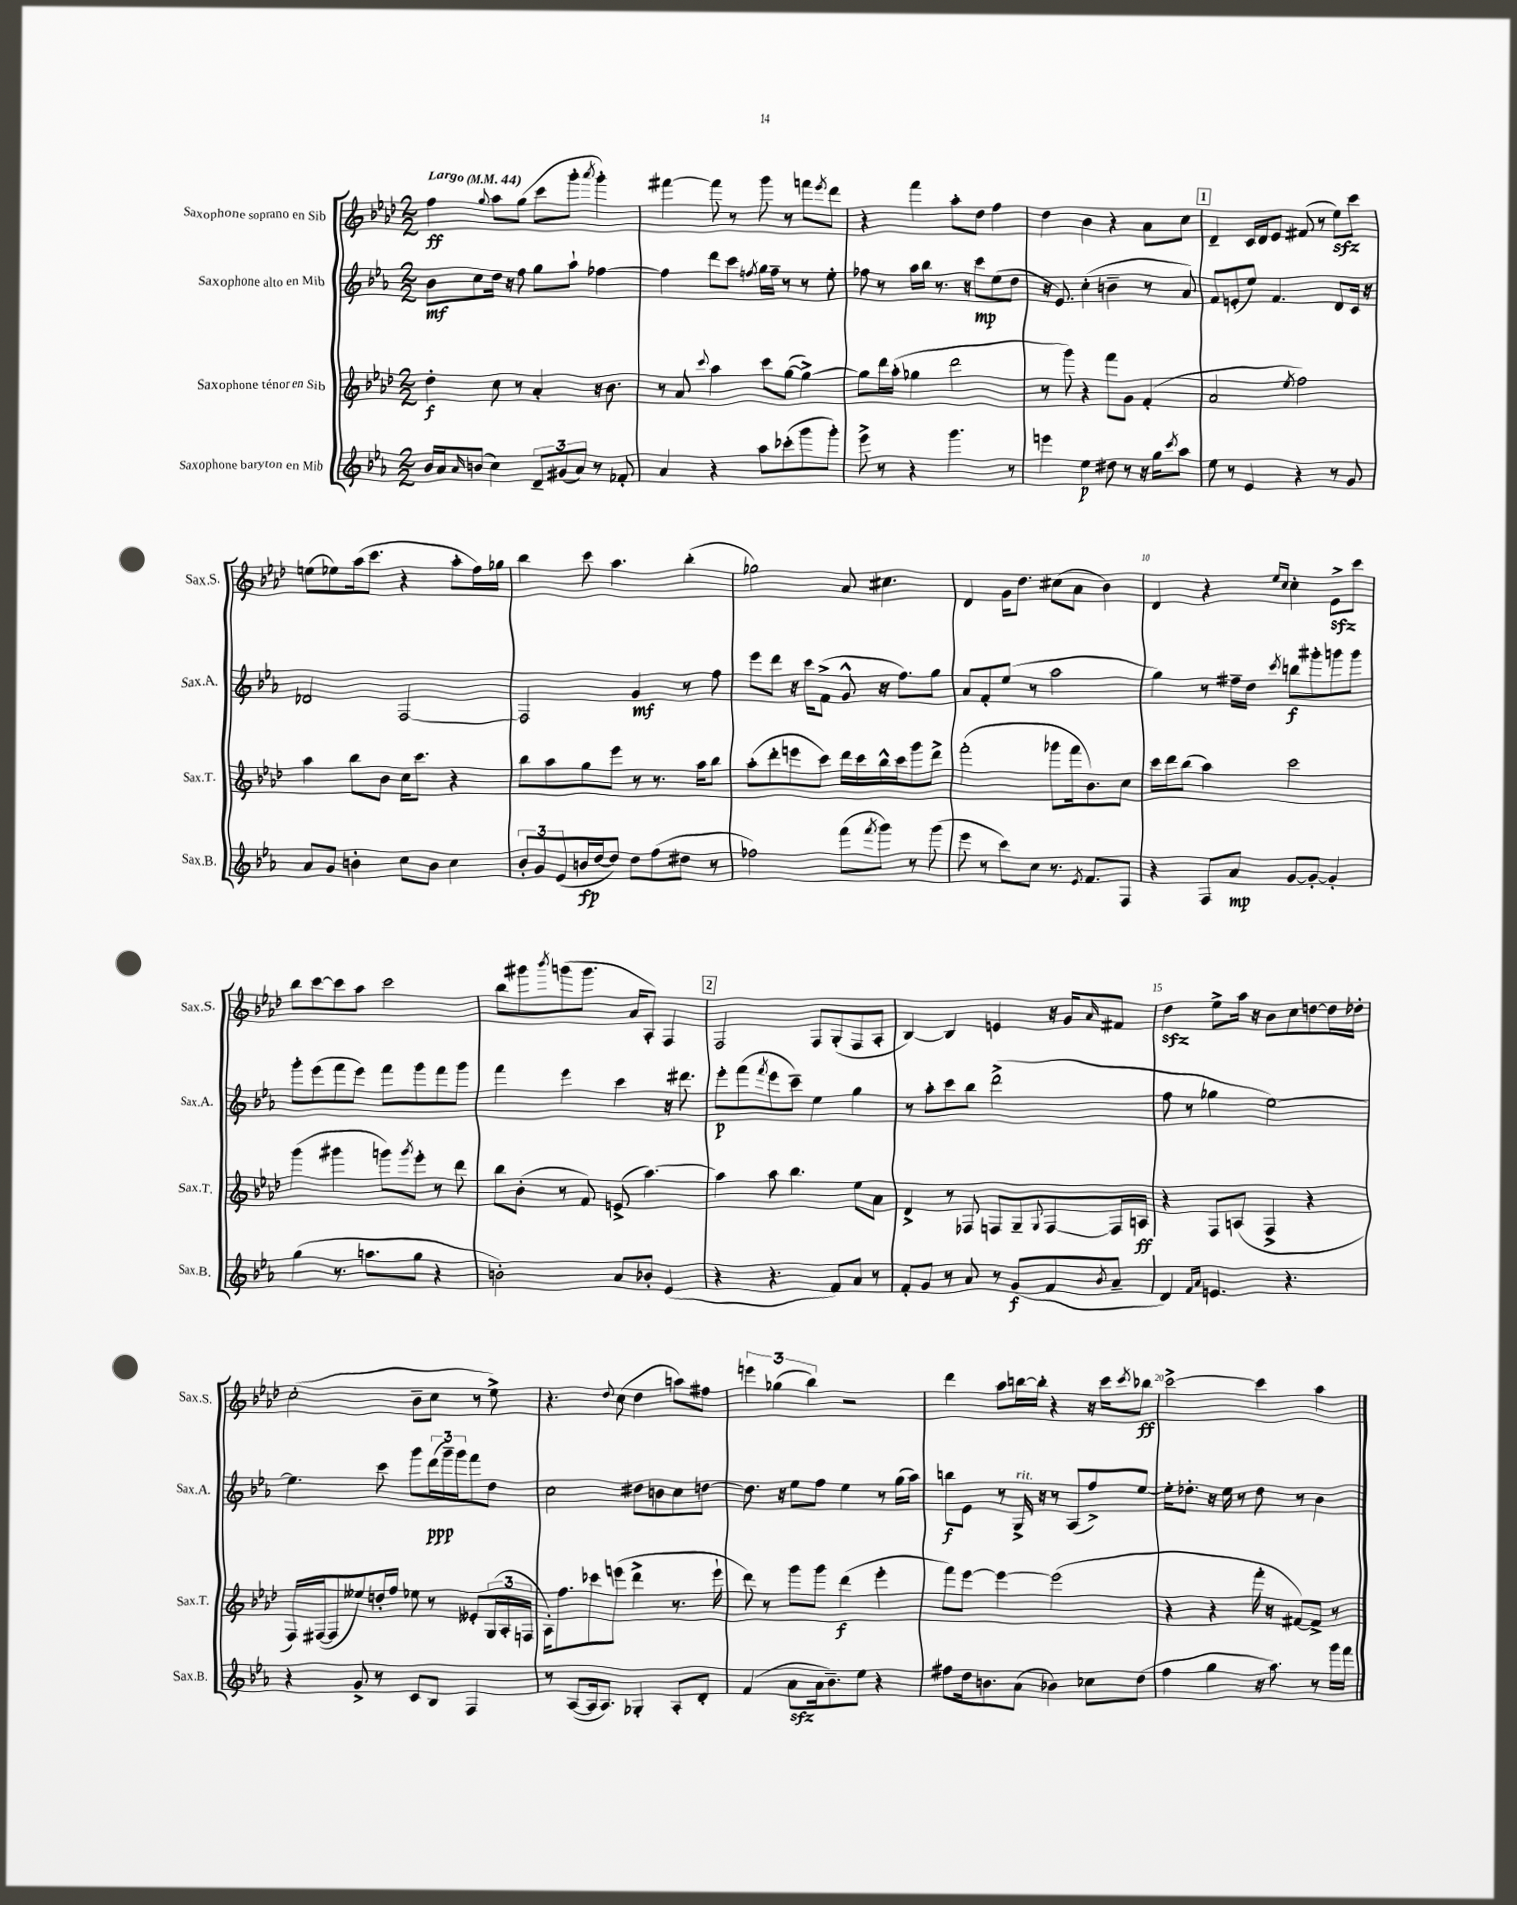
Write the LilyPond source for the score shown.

<<
\new StaffGroup <<
\new Staff = "s0" \with { instrumentName = "Saxophone soprano en Sib" shortInstrumentName = "Sax.S." } {
    \clef treble \key aes \major \numericTimeSignature \time 2/2 \tempo "Largo" 4 = 44
    f''4\ff \appoggiatura { g''8 } aes''8 g''8( c'''8 g'''8-. \acciaccatura { aes'''8 } g'''4-.) |
    fis'''4~ fis'''8 r8 g'''8 r8 f'''8 \acciaccatura { ees'''8 } des'''8 |
    r4 f'''4 aes''8-. des''8 f''4 |
    des''4 bes'4 r4 aes'8 c''8 |
    \mark \markup { \box "1" } des'4-- c'16 des'16 ees'8 fis'8( r8 ees''8\sfz) c'''8 |
    e''8( ees''8) aes''16( c'''8. r4 aes''8-. f''16) ges''16 |
    bes''4 c'''8 aes''4. bes''4-.( |
    ges''2) aes'8 cis''4. |
    des'4 g'16 des''8. cis''8( aes'8 bes'4) |
    des'4 r4 \grace { ees''16 c''16 } c''4-. ees'8->\sfz c'''8 |
    bes''8 c'''8~ c'''8 aes''8 c'''2 |
    bes''8 gis'''8 \acciaccatura { bes'''8 } g'''8( g'''8. aes'16 aes8-.) f4 |
    \mark \markup { \box "2" } f2 f8 g8-.( f8 aes8-. |
    bes4~) bes4 e'4 r16 g'16 \grace { aes'16 } fis'8 |
    des''4\sfz ees''8-> aes''16 r16 bes'8 c''8 d''8~ d''16 des''16-. |
    c''2-.( bes'8-- c''8 r8 ees''8->) |
    r4. \appoggiatura { des''8 } c''8( des''4 a''8) fis''8 |
    \tuplet 3/2 { e'''4 ges''4( bes''4) } r2 |
    des'''4 aes''8 b''16~ b''16-. r4 r16 c'''16 \acciaccatura { c'''8 } bes''8\ff |
    c'''2~-> c'''4 aes''4 \bar "|." |
}
\new Staff = "s1" \with { instrumentName = "Saxophone alto en Mib" shortInstrumentName = "Sax.A." } {
    \clef treble \key ees \major \numericTimeSignature \time 2/2
    bes'8\mf c''8 d''16 r16 f''8 g''8 aes''8-! fes''4~ |
    fes''4 d'''8 c'''8 \acciaccatura { f''8 } g''16 f''16-- r8 r8 ees''8-. |
    fes''8 r8 aes''16 bes''16 r8. r16 c'''8\mp ees''8( d''8 |
    r16 ees'8.) c''4-.( b'4-- r8 aes'8) |
    \mark \markup { \box "1" } f'8 e'8-.( ees''8) f'4. d'8 c'16 r16 |
    des'2 f2~ |
    f2 g'4\mf r8 f''8 |
    ees'''8 d'''8 r16 c'''16 f'8->( g'8-^ r16 f''8.) g''8 |
    aes'8 f'8-. ees''8( r8 aes''2 |
    g''4) r8 fis''16-- d''16 \acciaccatura { c'''8 } b''8\f gis'''8-. g'''8 g'''8 |
    g'''8-. ees'''8( f'''8 ees'''8) f'''8 g'''8 f'''8 g'''8 |
    f'''4 ees'''4 c'''4 r16 dis'''8. |
    \mark \markup { \box "2" } ees'''8-.\p f'''8( \acciaccatura { f'''8 } ees'''8 c'''8--) ees''4 g''4 |
    r8 aes''8-. c'''8 bes''8 d'''2->( |
    f''8 r8 ges''4 ees''2~) |
    ees''4. c'''8 g'''8 \tuplet 3/2 { d'''16\ppp( g'''16--) g'''16 } f'''8 d''8 |
    c''2 dis''8 b'8 c''8 d''8~ |
    d''8. r16 ees''8 f''8 ees''4 r8 g''16( aes''16) |
    b''8\f ees'8 r8 g16->^\markup { \italic "rit." } r16 r8 aes8( f''8->) ees''8~ |
    ees''16-. des''8.-. r16 ees''16 r8 des''8 r8 bes'4 \bar "|." |
}
\new Staff = "s2" \with { instrumentName = "Saxophone ténor en Sib" shortInstrumentName = "Sax.T." } {
    \clef treble \key aes \major \numericTimeSignature \time 2/2
    des''4-.\f c''8 r8 aes'4-. r16 bes'8. |
    r8 aes'8 \appoggiatura { c'''8 } aes''4 c'''8 g''8~( g''4~->) |
    g''8 des'''16 aes''16-.( ges''4 des'''2 |
    r8 g'''8) r4 f'''8 g'8 f'4-.( |
    \mark \markup { \box "1" } aes'2 \acciaccatura { ees''8 } f''2) |
    aes''4 bes''8 bes'8 c''16 c'''8. r4 |
    bes''8 aes''8 g''8 ees'''8 r8 r8. aes''16 bes''8 |
    aes''8-.( des'''8-. e'''8 c'''8) des'''16 c'''16 bes''16-^ c'''16 g'''8 des'''8-> |
    f'''2-.( ges'''8 f'''16 bes'8.) c''8 |
    c'''16 des'''16 bes''8( aes''4) c'''2 |
    g'''4( gis'''4 g'''8) \acciaccatura { g'''8 } ees'''8-. r8 des'''8 |
    bes''8 bes'8-.( r8 f'8) e'8->( aes''4.~) |
    \mark \markup { \box "2" } aes''4 aes''8 bes''4. ees''8 aes'8 |
    des'4-> r8 fes8 f8 g8-- \appoggiatura { g8 } f8~ f16 a16\ff |
    r4 f8 a8( f4-> r4 |
    f16) fis16~( fis8 eeses''8) d''16-. f''16 ees''8 r8 eeses'8-. \tuplet 3/2 { g16( aes16-. f16 } |
    aes16-.) f''8. ces'''8 e'''8( des'''4-> r8. e'''16-! |
    des'''8) r8 g'''8 g'''8 des'''4\f( ees'''4-. |
    f'''8) ees'''8~ ees'''4~ ees'''2( |
    r4 r4 f'''16-. r16 fis'8~) fis'8-> r8 \bar "|." |
}
\new Staff = "s3" \with { instrumentName = "Saxophone baryton en Mib" shortInstrumentName = "Sax.B." } {
    \clef treble \key ees \major \numericTimeSignature \time 2/2
    bes'16 aes'16 \grace { aes'16 } b'8( c''4) \tuplet 3/2 { d'8-- gis'8( aes'8) } r8 fes'8-. |
    aes'4 r4 aes''8 ces'''8-.( g'''8 g'''8-.) |
    ees'''8-> r8 r4 g'''4. r8 |
    e'''4 ees''4\p dis''8 r8 r16 g''16 \acciaccatura { c'''8 } aes''8 |
    \mark \markup { \box "1" } ees''8 r8 ees'4 r4 r8 g'8 |
    aes'8 g'8 b'4-. c''8 b'8 c''4 |
    \tuplet 3/2 { bes'8-. g'8 ees'8( } b'16\fp d''16~ d''8) d''8 f''8( dis''8 r8 |
    fes''2) f'''8( \acciaccatura { f'''8 } g'''8) r8 g'''8( |
    ees'''8 r8 c'''8) c''8 r8. \acciaccatura { ees'8 } f'8. f8 |
    r4 f8 aes'8\mp g'8~ g'8~-. g'4-. |
    g''4( r8. a''8. g''8 r4 |
    b'2-.) aes'8 bes'8-. ees'4( |
    \mark \markup { \box "2" } r4 r4. f'8) aes'8 r8 |
    f'8-. g'8 r8 aes'8 r8 g'8\f( f'8 \acciaccatura { bes'8 } aes'8-- |
    d'4) \grace { f'16 aes'16 } e'4. r4. |
    r4 g'8-> r8 c'8 bes8 f4 |
    r8 aes8~( aes16 aes8.) ges4-. aes8-. d'8-. |
    f'4( aes'8\sfz aes'16 bes'8.--) ees''8 r4 |
    fis''8 d''16 b'8. aes'8( bes'4) ces''8 d''8( |
    f''4 g''4 r16 aes''8.) r8 g'''16 f'''16 \bar "|." |
}
>>
>>
\layout { \context { \Score \override BarNumber.break-visibility = ##(#f #t #t) barNumberVisibility = #(every-nth-bar-number-visible 5) } }
